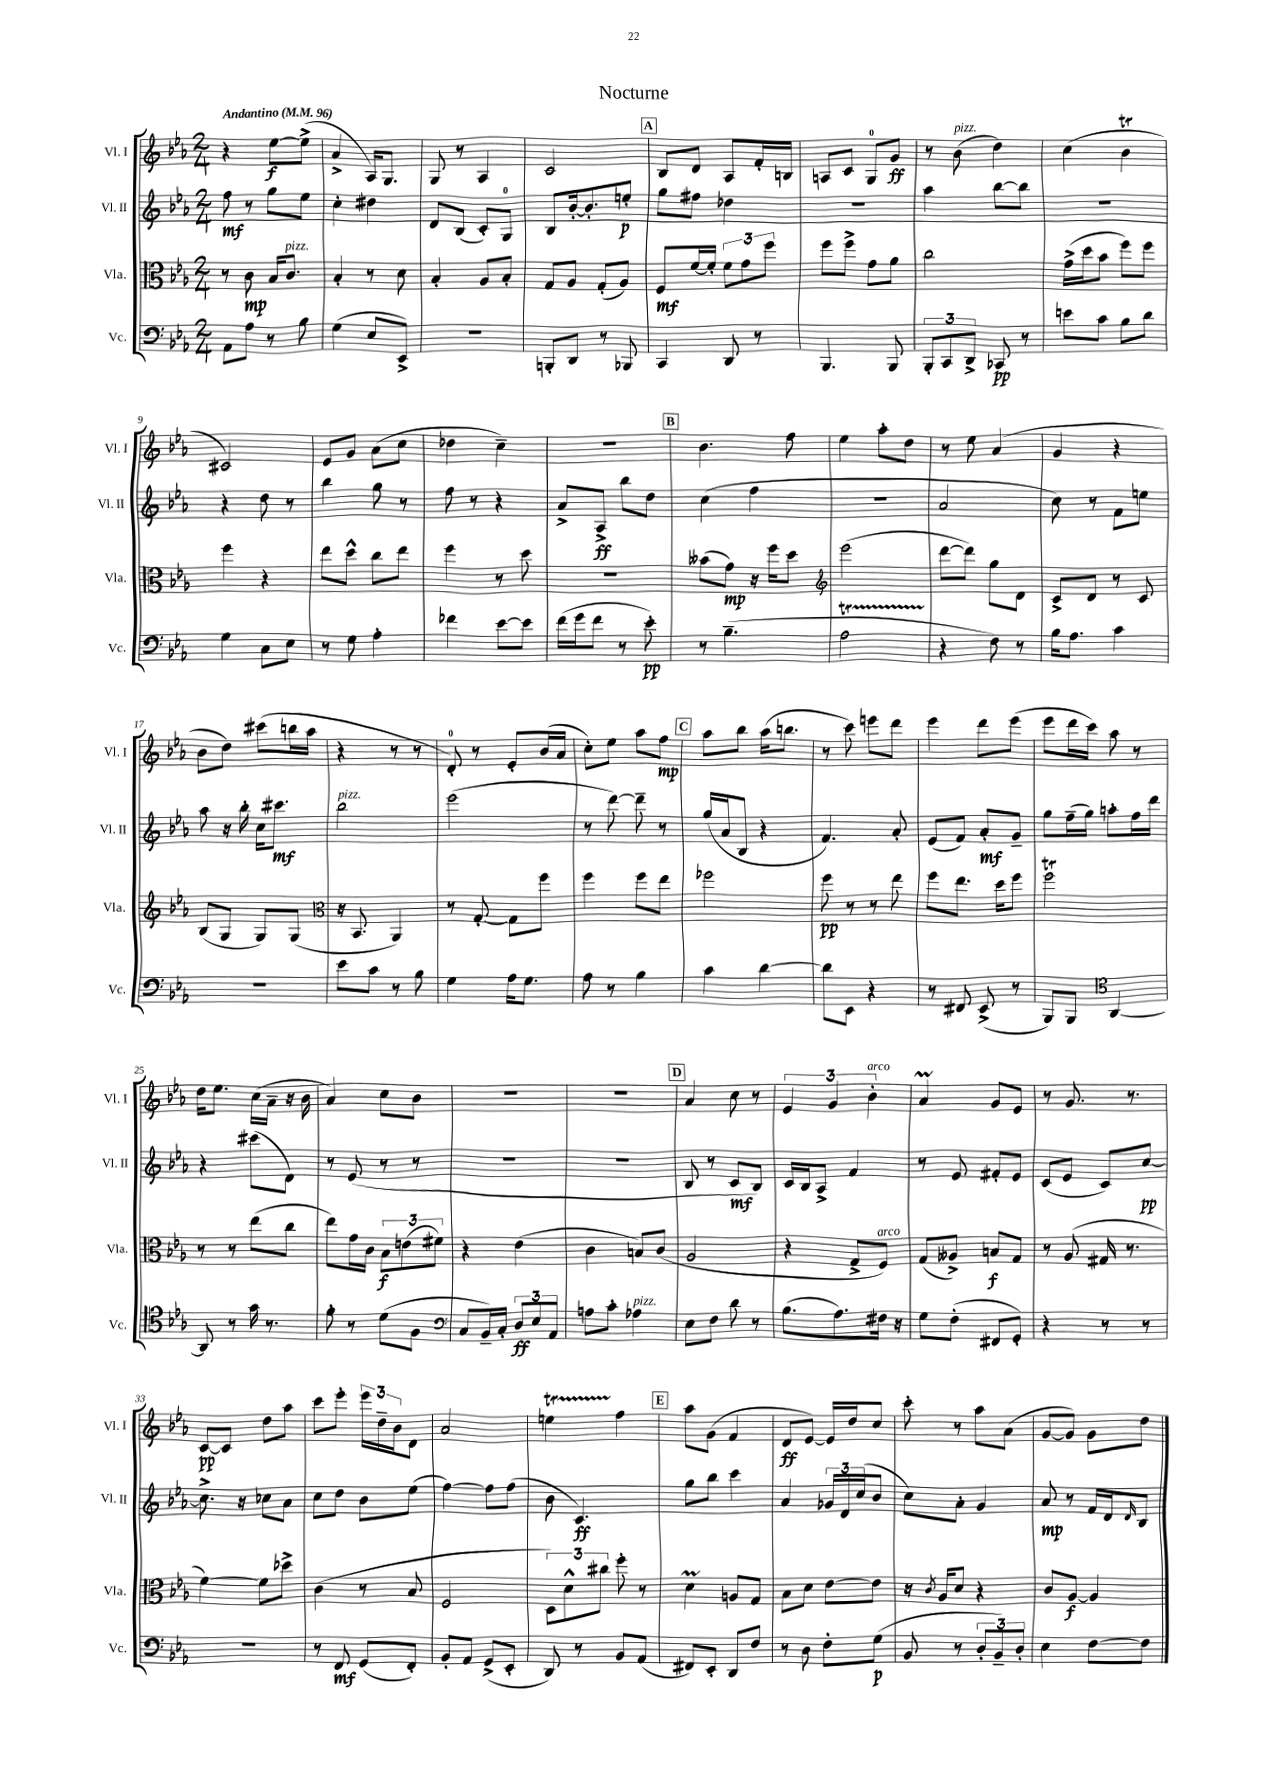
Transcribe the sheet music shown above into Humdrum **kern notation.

**kern	**kern	**kern	**kern
*staff4	*staff3	*staff2	*staff1
*clefF4	*clefC3	*clefG2	*clefG2
*k[b-e-a-]	*k[b-e-a-]	*k[b-e-a-]	*k[b-e-a-]
*M2/4	*M2/4	*M2/4	*M2/4
*MM96	*MM96	*MM96	*MM96
8AA-	8r	8ff	4r
8A-	8c	8r	.
8r	16B-	8gg	[8ee-
.	8.c	.	.
8B-	.	8ee-	(8ee-^]
=	=	=	=
(4G	4B-'	4cc'	4a-^
8E-	8r	4dd#	16A-)
.	.	.	8.G
8EE-^)	8d	.	.
=	=	=	=
2r	4B-'	8d	8G
.	.	(8B-	8r
.	8A-	8c')	4A-
.	8B-'	8G	.
=	=	=	=
8BBB'	8G	8B-	2c
8DD	8A-	[16b-'	.
.	.	8.b-']	.
8r	(8G'	.	.
8BBB-	8A-)	8ee'	.
=	=	=	=
4CC	8F	8gg	8B-
.	[16f	8ff#	8d
.	16f']	.	.
8DD	12f	4dd-	8A-
.	12g	.	.
8r	.	.	16f'
.	12ff	.	.
.	.	.	16B
=	=	=	=
4.BBB-	8ff	2r	8A
.	8ff^	.	8c
.	8g	.	8G
8BBB-	8a-	.	8g
=	=	=	=
12BBB-'	2cc	4aa-	8r
12CC	.	.	.
.	.	.	(8b-
12DD^	.	.	.
8CC-	.	[8bb-	4dd)
8r	.	8bb-]	.
=	=	=	=
8e	(16g^	2r	(4cc
.	16dd	.	.
8c	8b-	.	.
8B-	8ff)	.	4b-
8d	8ff	.	.
=	=	=	=
4G	4ff	4r	2c#)
8C	4r	8dd	.
8E-	.	8r	.
=	=	=	=
8r	8ee-	4bb-	8e-
8G	8dd^^	.	8g
4A-'	8cc	8gg	(8a-
.	8ee-	8r	8cc
=	=	=	=
4f-	4ff	8ff	4dd-
.	.	8r	.
[8e-	8r	4r	4cc~)
8e-]	8dd	.	.
=	=	=	=
(16f	2r	8a-^	2r
16g	.	.	.
8f	.	8A-^	.
8r	.	8bb-	.
8e-')	.	8dd	.
=	=	=	=
8r	(8b--	(4cc	4.b-
(4.B-~	8g)	.	.
.	16r	4ff	.
.	16ff	.	.
.	8dd	.	8ff
=	=	=	=
*	*clefG2	*	*
2A-	(2eee-	2r	4ee-
.	.	.	8aa-'
.	.	.	8dd
=	=	=	=
4r	[8ddd	2a-	8r
.	8ddd])	.	8ee-
8F)	8gg	.	(4a-
8r	8d	.	.
=	=	=	=
16B-	8c^	8cc)	4g
8.A-	.	.	.
.	8d	8r	.
4c	8r	8f	4r
.	8c	8ee	.
=	=	=	=
2r	(8B-	8aa-	8b-
.	8G	16r	8dd)
.	.	16bb-'	.
.	8G)	16cc	(8ccc#
.	.	8.ccc#	.
.	(8G	.	16bb
.	.	.	16aa-
=	=	=	=
*	*clefC3	*	*
8e-	16r	2bb-	4r
.	8.BB-	.	.
8c	.	.	.
8r	4AA-)	.	8r
8B-	.	.	8r
=	=	=	=
4G	8r	(2eee-	8d')
.	[8G'	.	8r
16A-	8G]	.	8e-'
8.G	.	.	.
.	8ff	.	(16b-
.	.	.	16a-
=	=	=	=
8A-	4ff	8r	8cc')
8r	.	[8ddd)	8ee-
4B-	8ff	8ddd~]	8aa-
.	8ee-	8r	8ff
=	=	=	=
4c	2ff-	(16gg	8aa-
.	.	16a-	.
.	.	8B-	8bb-
[4d	.	4r	(16aa-
.	.	.	8.bb
=	=	=	=
8d]	8ff	4.f)	8r
8EE-	8r	.	8ccc)
4r	8r	.	8eee
.	8ee-	8a-'	8ddd
=	=	=	=
8r	8ff	(8e-	4eee-
8FF#	8.ee-	8f)	.
(8EE-^	.	8a-'	8ddd
.	16dd	.	.
8r	8ff	8g~	(8eee-
=	=	=	=
8BBB-)	2ff	8gg	8eee-
8BBB-	.	(16ff~	16ddd
.	.	16gg)	16ccc)
*clefC4	*	*	*
[4AA-	.	8aa'	8aa-
.	.	16ff	8r
.	.	16ddd	.
=	=	=	=
8AA-]	8r	4r	16dd
.	.	.	8.ee-
8r	8r	.	.
16g	(8ee-	(8ccc#	(16cc
8.r	.	.	16a-~
.	8cc	8d)	16r
.	.	.	16b-
=	=	=	=
8f'	8ee-)	8r	4a-)
8r	16g	(8e-	.
.	16c	.	.
(8d	12B-	8r	8cc
.	(12e	.	.
8F	.	8r	8b-
.	12f#)	.	.
=	=	=	=
*clefF4	*	*	*
8C	4r	2r	2r
16BB-~)	.	.	.
16C'	.	.	.
12D	(4e-	.	.
12E-	.	.	.
12AA-	.	.	.
=	=	=	=
8A	4c	2r	2r
8c'	.	.	.
4A-	8B)	.	.
.	(8c	.	.
=	=	=	=
8E-	2A-	8B-	4a-
8F	.	8r	.
8d	.	8c	8cc
8r	.	8B-)	8r
=	=	=	=
(8.B-	4r	16c	6e-
.	.	16B-	.
.	.	8A-^	.
.	.	.	6g
8.A-)	.	.	.
.	8G^	4f	.
.	.	.	6b-'
16F#	8F)	.	.
16r	.	.	.
=	=	=	=
8G	(8G	8r	4a-
(8F'	8A--^)	8e-	.
8FF#	8B	8f#'	8g
8GG')	8G	8e-	8e-
=	=	=	=
4r	8r	(8c	8r
.	(8A-	8e-	8.g
8r	16G#	8c)	.
.	8.r	.	8.r
8r	.	[8cc	.
=	=	=	=
2r	[4f)	8.cc^]	[8c
.	.	.	8c]
.	.	16r	.
.	8f]	8cc-	8dd
.	8dd-^	8a-	8aa-
=	=	=	=
8r	(4c	8cc	8ccc
8FF	.	8dd	8eee-'
(8GG	8r	8b-	24eee-
.	.	.	24dd~
.	.	.	24b-
8FF')	8B-	(8ee-	8d
=	=	=	=
8BB-'	2F	[4ff)	2a-
8AA-	.	.	.
(8GG^	.	8ff]	.
8EE-'	.	(8ff	.
=	=	=	=
8DD)	12D)	8b-	4ee
.	12d^^	.	.
8r	.	4.c)	.
.	12cc#	.	.
8BB-	8ff'	.	4ff
(8AA-	8r	.	.
=	=	=	=
8FF#)	4d	8gg	8aa-
8EE-'	.	8bb-	(8g
8DD	8A	4ccc	4f
8F	8G	.	.
=	=	=	=
8r	8B-	4a-	8d
8D	8d	.	[8e-)
8F'	[8e-	24g-	16e-]
.	.	24d	.
.	.	.	16dd
.	.	(24cc	.
(8G	8e-]	8b-	8cc
=	=	=	=
8BB-	16r	8cc)	8ccc'
.	8qc	.	.
.	16A-	.	.
8r	8d	8a-'	8r
12D'	4r	4g	8aa-
12BB-~)	.	.	.
.	.	.	(8a-
12D'	.	.	.
=	=	=	=
4E-	8c	8a-	[8g
.	[8A-	8r	8g])
[8F	4A-]	16f	8g
.	.	16d	.
.	.	16qqd	.
8F]	.	8B-	8dd
==	==	==	==
*-	*-	*-	*-
